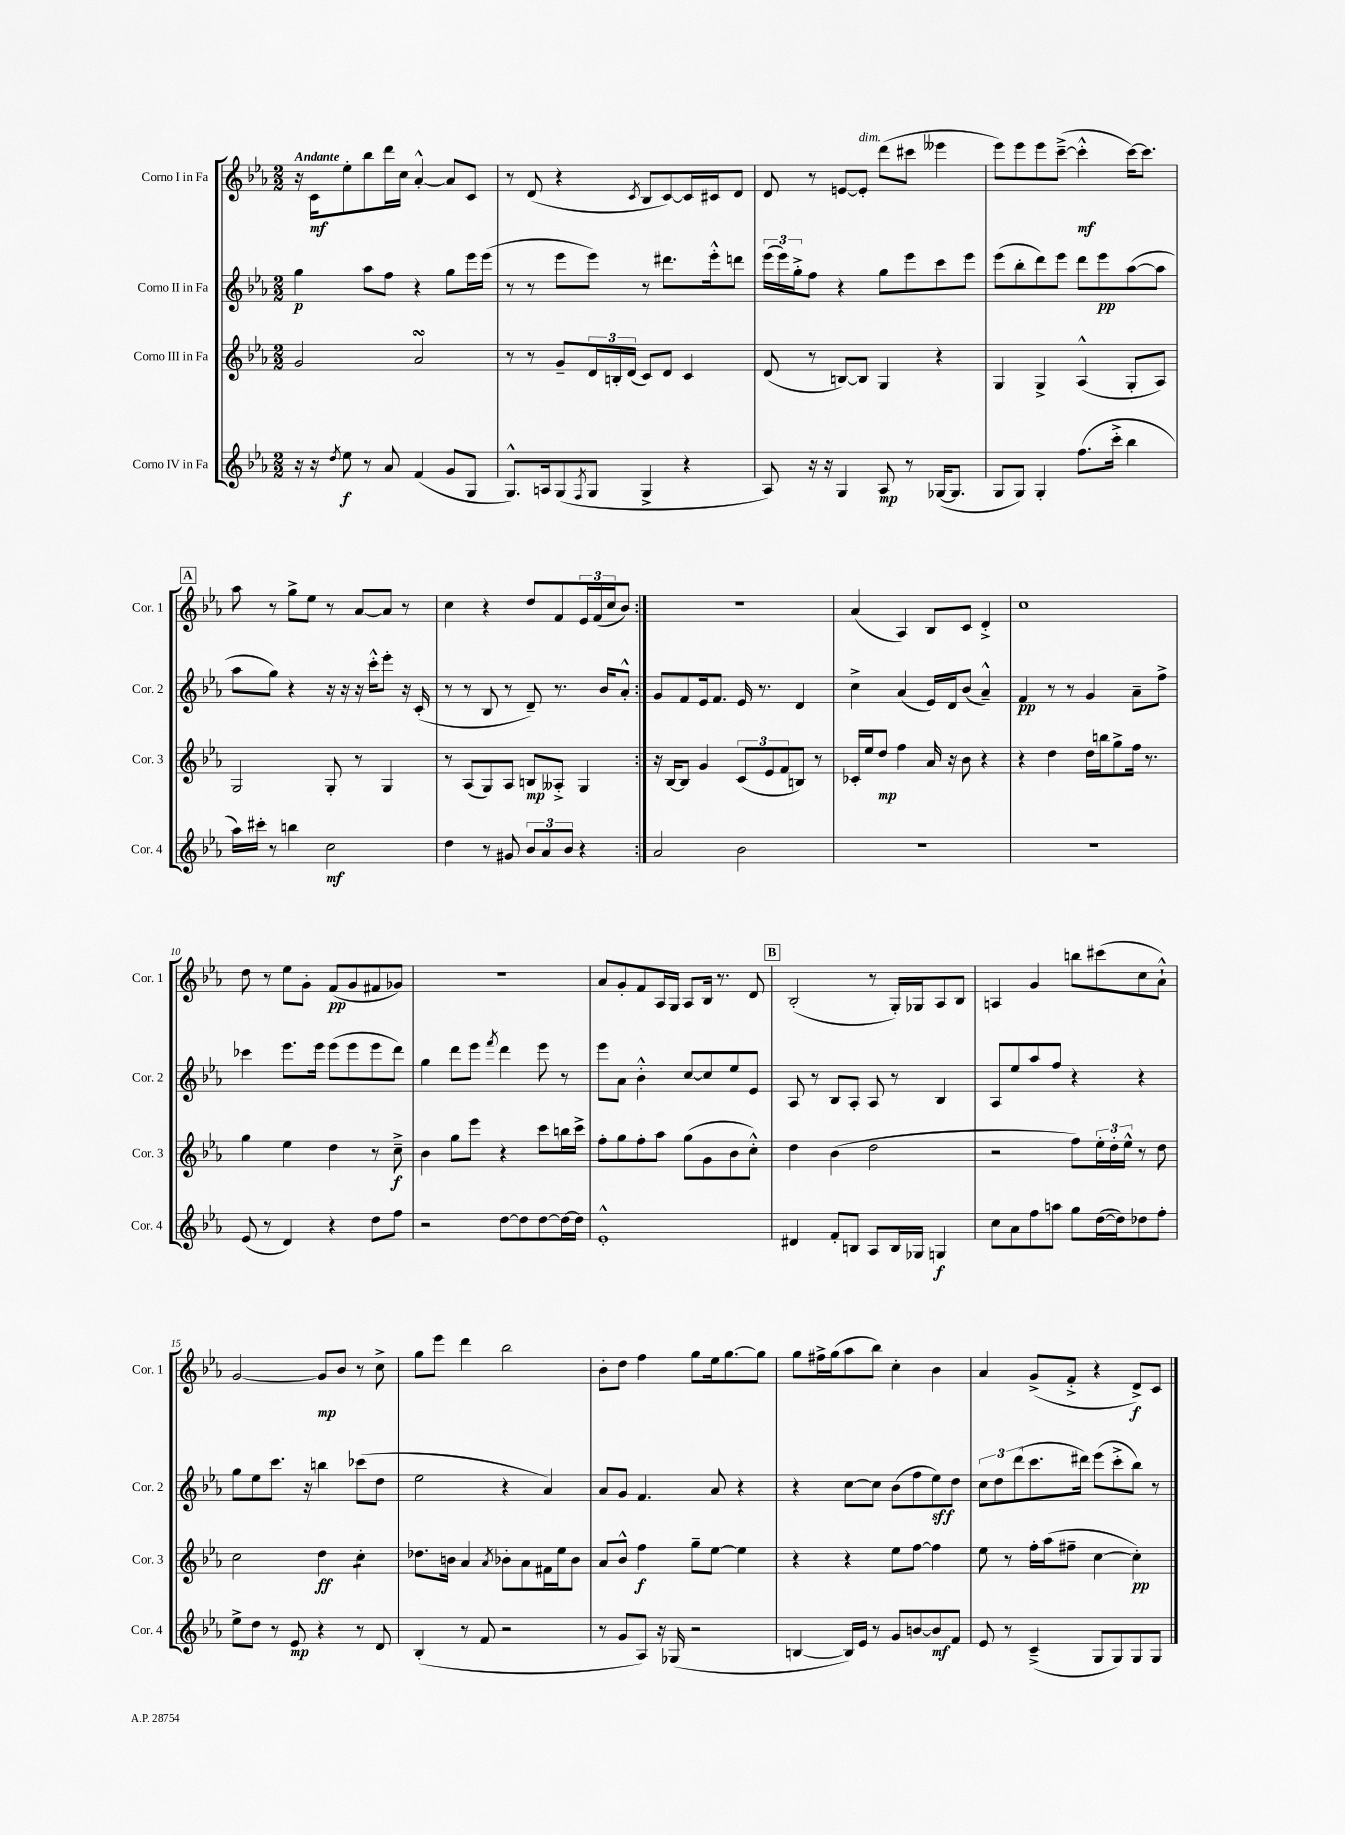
<<
\new StaffGroup <<
\new Staff = "s0" \with { instrumentName = "Corno I in Fa" shortInstrumentName = "Cor. 1" } {
    \clef treble \key ees \major \numericTimeSignature \time 2/2 \tempo "Andante"
    \repeat volta 2 { r16 c'16\mf ees''8-. bes''8 d'''16 c''16 aes'4~-.-^ aes'8 c'8 |
    r8 d'8( r4 \acciaccatura { c'8 } bes8 c'8~) c'16 cis'16 d'8 |
    d'8 r8 e'8~ e'8-.^\markup { \italic "dim." } d'''8( cis'''8 eeses'''4 |
    ees'''8) ees'''8 ees'''8 c'''8~--->( c'''4-.-^\mf c'''16~) c'''8. |
    \mark \markup { \box "A" } aes''8 r8 g''8-> ees''8 r8 aes'8~ aes'8 r8 |
    c''4 r4 d''8 f'8 \tuplet 3/2 { ees'16 f'16( c''16 } bes'8) | }
    r1 |
    aes'4( aes4) bes8 c'8 d'4-.-> |
    c''1 |
    d''8 r8 ees''8 g'8-. f'8\pp( g'8 fis'8 ges'8) |
    R1 |
    aes'8 g'8-. f'8 aes16 g16 aes8 bes16 r8. d'8 |
    \mark \markup { \box "B" } bes2-.( r8 g16-.) ges16 aes8 bes8 |
    a4 g'4 b''8 cis'''8( c''8 aes'8-!-^) |
    g'2~ g'8\mp bes'8 r8 c''8-> |
    g''8 ees'''8 d'''4 bes''2 |
    bes'8-. d''8 f''4 g''8 ees''16 g''8.~ g''8 |
    g''8 fis''16-> g''16( aes''8 bes''8) c''4-. bes'4 |
    aes'4 g'8->( f'8-.-> r4 d'8->\f) c'8 \bar "|." |
}
\new Staff = "s1" \with { instrumentName = "Corno II in Fa" shortInstrumentName = "Cor. 2" } {
    \clef treble \key ees \major \numericTimeSignature \time 2/2
    \repeat volta 2 { g''4\p aes''8 f''8 r4 g''8 ees'''16 ees'''16( |
    r8 r8 ees'''8 ees'''8) r8 dis'''8. ees'''16-.-^ d'''8 |
    \tuplet 3/2 { ees'''16( ees'''16) g''16-.-> } f''8 r4 g''8 ees'''8 c'''8 ees'''8 |
    ees'''8( bes''8-. d'''8) ees'''8 d'''8 ees'''8\pp aes''8~( aes''8 |
    \mark \markup { \box "A" } aes''8 g''8) r4 r16 r16 r16 c'''16-.-^ ees'''8-. r16 c'16-.( |
    r8 r8 bes8 r8 d'8--) r8. bes'16 aes'8-.-^ | }
    g'8 f'8 ees'16 f'8. ees'16 r8. d'4 |
    c''4-> aes'4( ees'16) d'16 bes'8( aes'4---^) |
    f'4\pp r8 r8 g'4 aes'8-- f''8-> |
    ces'''4 ees'''8. ees'''16 ees'''8( ees'''8 ees'''8 d'''8) |
    g''4 d'''8 ees'''8 \acciaccatura { f'''8 } d'''4 ees'''8 r8 |
    ees'''8 aes'8 bes'4-.-^ c''8~ c''8 ees''8 ees'8 |
    \mark \markup { \box "B" } aes8 r8 bes8 aes8-. aes8 r8 bes4 |
    aes8 ees''8 aes''8 f''8 r4 r4 |
    g''8 ees''8 c'''8. r16 b''4 ces'''8( d''8 |
    ees''2 r4 aes'4) |
    aes'8 g'8 f'4. aes'8 r4 |
    r4 c''8~ c''8 bes'8( f''8 ees''8\sff) d''8 |
    \tuplet 3/2 { c''8 d''8 d'''8( } c'''8. dis'''16) ees'''8( c'''8-.-> bes''8) r8 \bar "|." |
}
\new Staff = "s2" \with { instrumentName = "Corno III in Fa" shortInstrumentName = "Cor. 3" } {
    \clef treble \key ees \major \numericTimeSignature \time 2/2
    \repeat volta 2 { g'2 aes'2\turn |
    r8 r8 g'8-- \tuplet 3/2 { d'16 b16-. d'16( } c'8) d'8 c'4 |
    d'8( r8 b8~) b8 g4 r4 |
    g4 g4-> aes4-^( g8-. aes8) |
    \mark \markup { \box "A" } g2 g8-. r8 g4 |
    r8 aes8( g8) aes8 b8\mp aeses8-.-> g4 | }
    r16 bes16~ bes8 g'4 \tuplet 3/2 { c'8( ees'8 f'8 } b8) r8 |
    ces'16-. ees''16 d''8\mp f''4 aes'16 r16 bes'8 r4 |
    r4 d''4 d''16 b''16 g''8-> f''16 r8. |
    g''4 ees''4 d''4 r8 c''8--->\f |
    bes'4 g''8 ees'''8 r4 c'''8 b''16 c'''16-> |
    f''8-. g''8 f''8-. aes''8 g''8( g'8 bes'8 c''8-.-^) |
    \mark \markup { \box "B" } d''4 bes'4( d''2 |
    r2 f''8) \tuplet 3/2 { ees''16-. d''16-. ees''16-^ } r8 d''8 |
    c''2 d''4\ff c''4:8-. |
    des''8. b'16 aes'4 \acciaccatura { aes'8 } bes'8-. aes'8 fis'16 ees''16 bes'8 |
    aes'8 bes'8-^ f''4\f g''8-- ees''8~ ees''4 |
    r4 r4 ees''8 f''8~ f''4 |
    ees''8 r8 f''16-. aes''16( fis''8-- c''4~ c''4-.\pp) \bar "|." |
}
\new Staff = "s3" \with { instrumentName = "Corno IV in Fa" shortInstrumentName = "Cor. 4" } {
    \clef treble \key ees \major \numericTimeSignature \time 2/2
    \repeat volta 2 { r16 r16 \acciaccatura { d''8 } ees''8\f r8 aes'8 f'4( g'8 g8 |
    g8.-^) a16 g8( \acciaccatura { f8 } g8 g4-> r4 |
    aes8) r16 r16 g4 aes8\mp r8 ges16~( ges8. |
    g8 g8) g4-. f''8.( c'''16-.-> bes''4 |
    \mark \markup { \box "A" } aes''16) cis'''16-. r8 b''4 c''2\mf |
    d''4 r8 gis'8 \tuplet 3/2 { bes'8 aes'8 bes'8 } r4 | }
    aes'2 bes'2 |
    R1 |
    R1 |
    ees'8( r8 d'4) r4 d''8 f''8 |
    r2 d''8~ d''8 d''8~ d''16~ d''16 |
    ees'1-.-^ |
    \mark \markup { \box "B" } dis'4 f'8-. b8 aes8 b16 ges16 g4\f |
    c''8 aes'8 f''8 a''8 g''8 d''16~( d''16) des''8 f''8-. |
    ees''8-> d''8 r8 ees'8\mp r4 r8 d'8 |
    bes4-.( r8 f'8 r2 |
    r8 g'8 aes8) r16 ges16( r2 |
    b4~ b16) ees'16 r8 g'8 b'8~ b'8\mf f'8 |
    ees'8 r8 c'4--->( g8 g8) g8 g8 \bar "|." |
}
>>
>>
